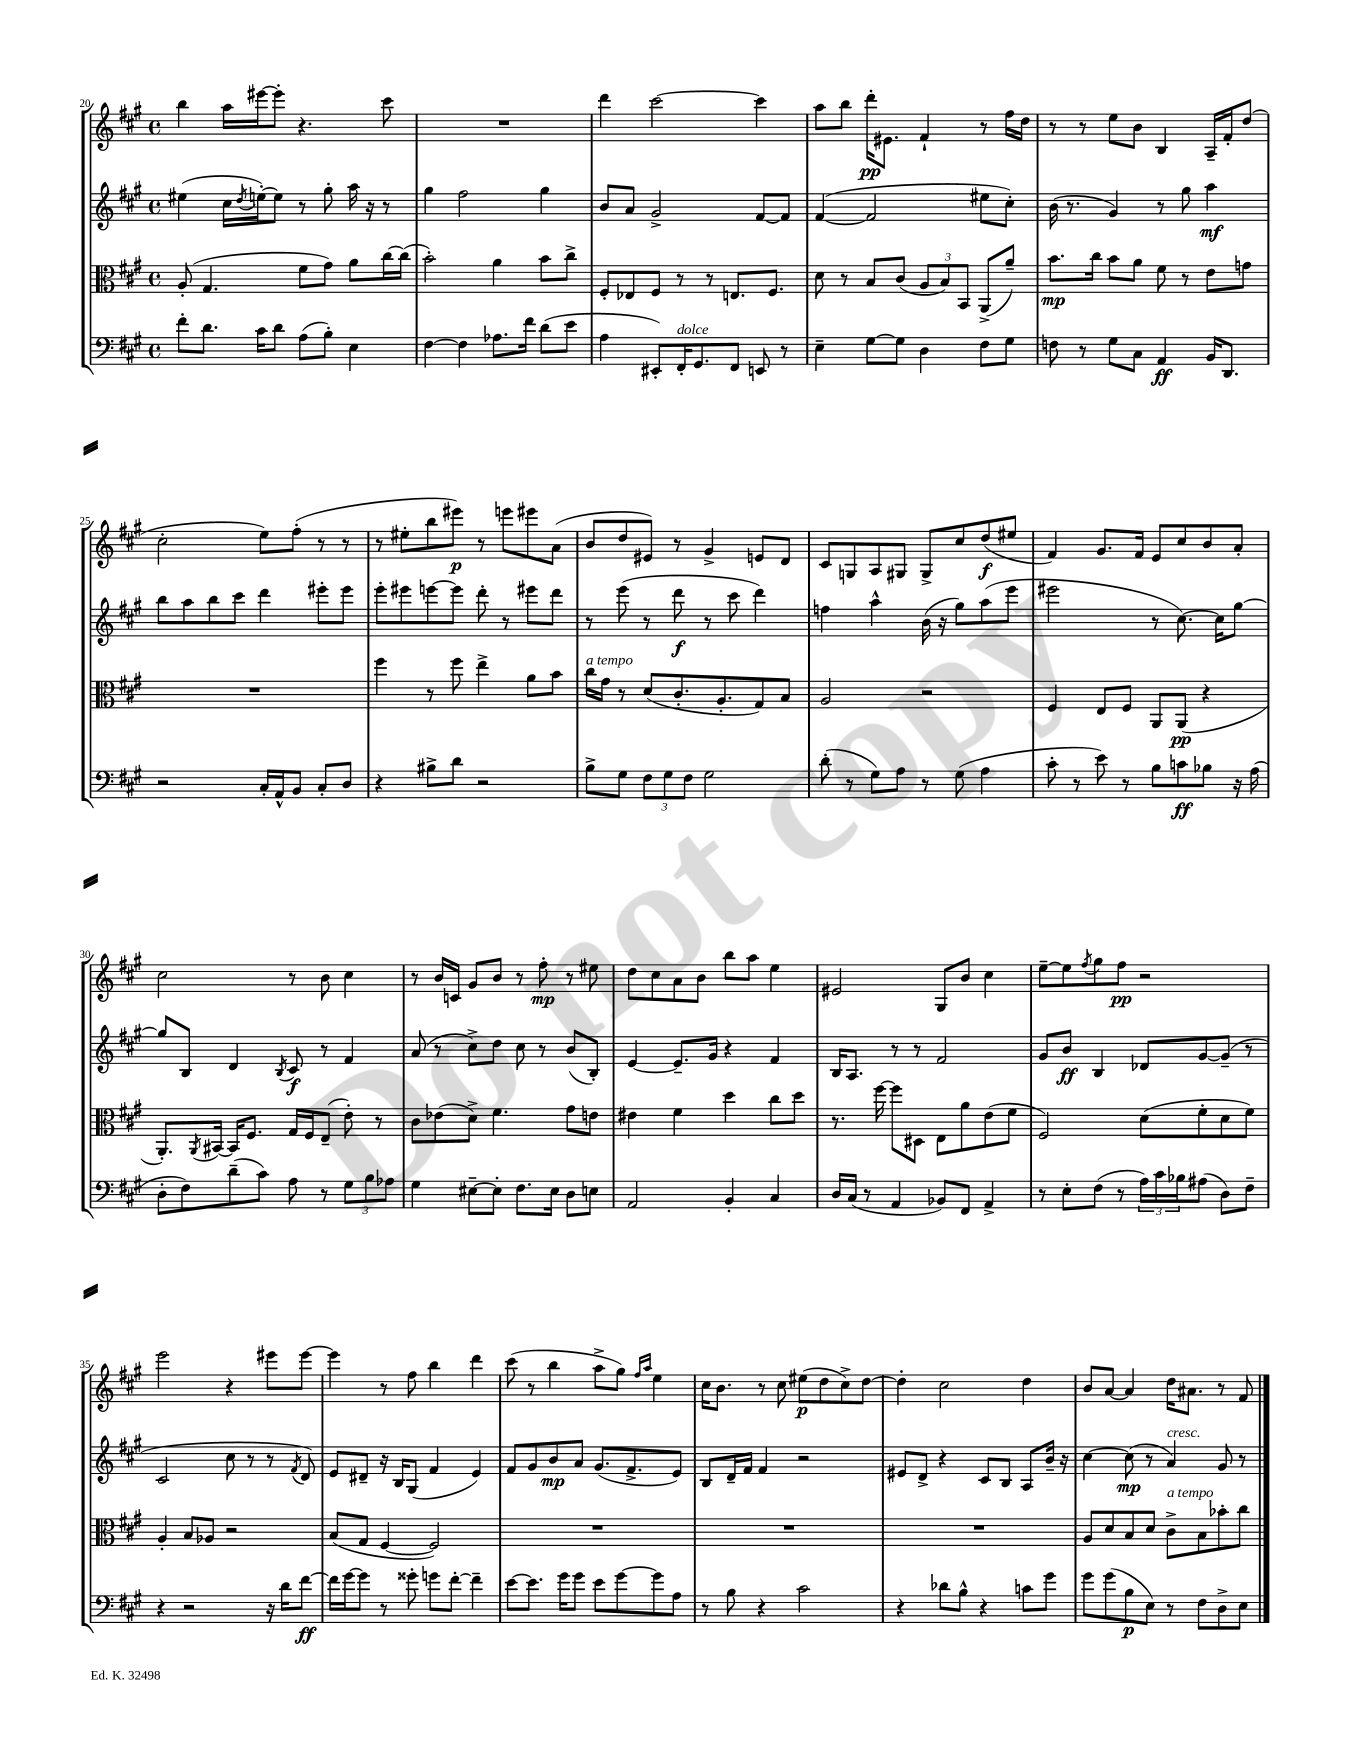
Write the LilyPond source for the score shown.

<<
\new StaffGroup <<
\new Staff = "s0" {
    \clef treble \key a \major \defaultTimeSignature \time 4/4
    b''4 a''16 eis'''16~ eis'''8-. r4. cis'''8 |
    R1 |
    d'''4 cis'''2~ cis'''4 |
    a''8 b''8 d'''16-.\pp eis'8. fis'4-! r8 fis''16 d''16 |
    r8 r8 e''8 b'8 b4 a16-- fis'16-. d''8( |
    cis''2-. e''8) fis''8-.( r8 r8 |
    r8 eis''8-. b''8 eis'''8\p) r8 e'''8 eis'''8 a'8( |
    b'8 d''8 eis'8) r8 gis'4-> e'8 d'8 |
    cis'8 g8 a8 gis8 gis8-> cis''8 d''8\f( eis''8 |
    fis'4) gis'8. fis'16 e'8 cis''8 b'8 a'8-. |
    cis''2 r8 b'8 cis''4 |
    r8 b'16 c'16 gis'8 b'8 r8 fis''8-.\mp r8 eis''8 |
    d''8 cis''8 a'8 b'8 b''8 a''8 e''4 |
    eis'2 gis8 b'8 cis''4 |
    e''8~-- e''8 \acciaccatura { fis''8 } gis''8 fis''8\pp r2 |
    e'''2 r4 eis'''8 eis'''8~ |
    eis'''4 r8 fis''8 b''4 d'''4 |
    cis'''8( r8 b''4 a''8-> gis''8) \grace { fis''16 a''16 } e''4 |
    cis''16 b'8. r8 cis''8 eis''8\p( d''8 cis''8->) d''8~ |
    d''4-. cis''2 d''4 |
    b'8 a'8~ a'4 d''16 ais'8. r8 fis'8 \bar "|." |
}
\new Staff = "s1" {
    \clef treble \key a \major \defaultTimeSignature \time 4/4
    eis''4( cis''16 \acciaccatura { d''8 } e''16~-.) e''8 r8 gis''8-. a''16 r16 r8 |
    gis''4 fis''2 gis''4 |
    b'8 a'8 gis'2-> fis'8~ fis'8 |
    fis'4~( fis'2 eis''8 cis''8-.) |
    b'16( r8. gis'4) r8 gis''8 a''4\mf |
    b''8 a''8 b''8 cis'''8 d'''4 eis'''8-. eis'''8 |
    e'''8-. eis'''8 e'''8~ e'''8 d'''8-. r8 eis'''8 d'''8 |
    r8 e'''8( r8 d'''8\f r8 cis'''8 d'''4) |
    f''4 a''4-^ b'16( r16 gis''8) a''8( e'''8 |
    eis'''2 r8 cis''8.~) cis''16 gis''8~ |
    gis''8 b8 d'4 \acciaccatura { b8 } cis'8\f r8 fis'4 |
    a'8( r8 cis''8->) d''8 cis''8 r8 b'8( b8-.) |
    e'4~ e'8.-- gis'16 r4 fis'4 |
    b16 a8. r8 r8 fis'2 |
    gis'8 b'8\ff b4 des'8 gis'8~ gis'8--( r8 |
    cis'2 cis''8 r8 r8 \acciaccatura { fis'8 } d'8) |
    e'8 dis'8-- r16 b16 gis8( fis'4 e'4) |
    fis'8 gis'8 b'8\mp a'8 gis'8.( fis'8.-> e'8) |
    b8 d'16-- fis'16 fis'4 r2 |
    eis'8 d'8-> r4 cis'8 b8 a8 b'16-- r16 |
    cis''4~ cis''8\mp( r8 a'4^\markup { \italic "cresc." }) gis'8 r8 \bar "|." |
}
\new Staff = "s2" {
    \clef alto \key a \major \defaultTimeSignature \time 4/4
    a8-.( gis4. fis'8 gis'8) a'8 cis''16~ cis''16( |
    b'2-.) a'4 b'8 cis''8-> |
    fis8-. ees8 fis8 r8 r8 e8. fis8. |
    d'8 r8 b8 cis'8( \tuplet 3/2 { a8 b8) b,8 } a,8->( a'8--) |
    b'8.\mp cis''16 b'8 a'8 fis'8 r8 e'8 g'8 |
    R1 |
    fis''4 r8 fis''8 e''4-> a'8 b'8 |
    cis''16^\markup { \italic "a tempo" } gis'16 r8 d'8( cis'8.-. a8.-. gis8) b8 |
    a2 r2 |
    fis4 e8 fis8 a,8 a,8\pp( r4 |
    a,8.-.) \acciaccatura { a,8 } bis,16~ bis,16 fis8. gis16 fis16 e8--( e'8-.) r8 |
    cis'8 ees'8( d'8->) fis'4. gis'8 e'8 |
    eis'4 fis'4 d''4 cis''8 d''8 |
    r8. fis''16~ fis''8 dis8 e8 a'8 e'8( fis'8 |
    fis2) d'8( fis'8-. d'8 fis'8) |
    a4-. b8 aes8 r2 |
    b8( gis8 fis4~ fis2) |
    R1 |
    R1 |
    R1 |
    a8 d'8 b8 d'8 cis'8->^\markup { \italic "a tempo" } b8 bes'8-. cis''8 \bar "|." |
}
\new Staff = "s3" {
    \clef bass \key a \major \defaultTimeSignature \time 4/4
    fis'8-. d'8. cis'16 d'8 a8( b8-.) e4 |
    fis4~ fis4 aes8. fis'16 d'8( e'8 |
    a4 eis,8-.) fis,16-.^\markup { \italic "dolce" } gis,8. fis,8 e,8 r8 |
    e4-- gis8~ gis8 d4 fis8 gis8 |
    f8 r8 gis8 cis8 a,4\ff b,16 d,8. |
    r2 cis16-. a,16-^ b,8 cis8-. d8 |
    r4 bis8-> d'8 r2 |
    b8-> gis8 \tuplet 3/2 { fis8 gis8 fis8 } gis2 |
    d'8-.( r8 gis8) a8 r8 gis8( a4 |
    cis'8-. r8 e'8) r8 b8 c'8\ff bes8 r16 a16( |
    d8-. fis8) d'8--( cis'8) a8 r8 \tuplet 3/2 { gis8 b8 aes8 } |
    gis4 eis8~-- eis8-. fis8. eis16 d8 e8 |
    a,2 b,4-. cis4 |
    d16 cis16( r8 a,4 bes,8) fis,8 a,4-> |
    r8 e8-. fis8( r8 \tuplet 3/2 { a16) cis'16 bes16 } ais8( d8) fis8-- |
    r4 r2 r16 d'16 fis'8~\ff |
    fis'16 gis'16~ gis'8 r8 gisis'8-. g'8 fis'8~-. fis'4-- |
    e'8~ e'8. gis'16 gis'8 e'8 gis'8~ gis'8 a8 |
    r8 b8 r4 cis'2 |
    r4 des'8 b8-^ r4 c'8 gis'8 |
    gis'8 gis'8( b8\p e8) r8 fis8 d8-> e8 \bar "|." |
}
>>
>>
\layout { \context { \Score currentBarNumber = #20 } }
